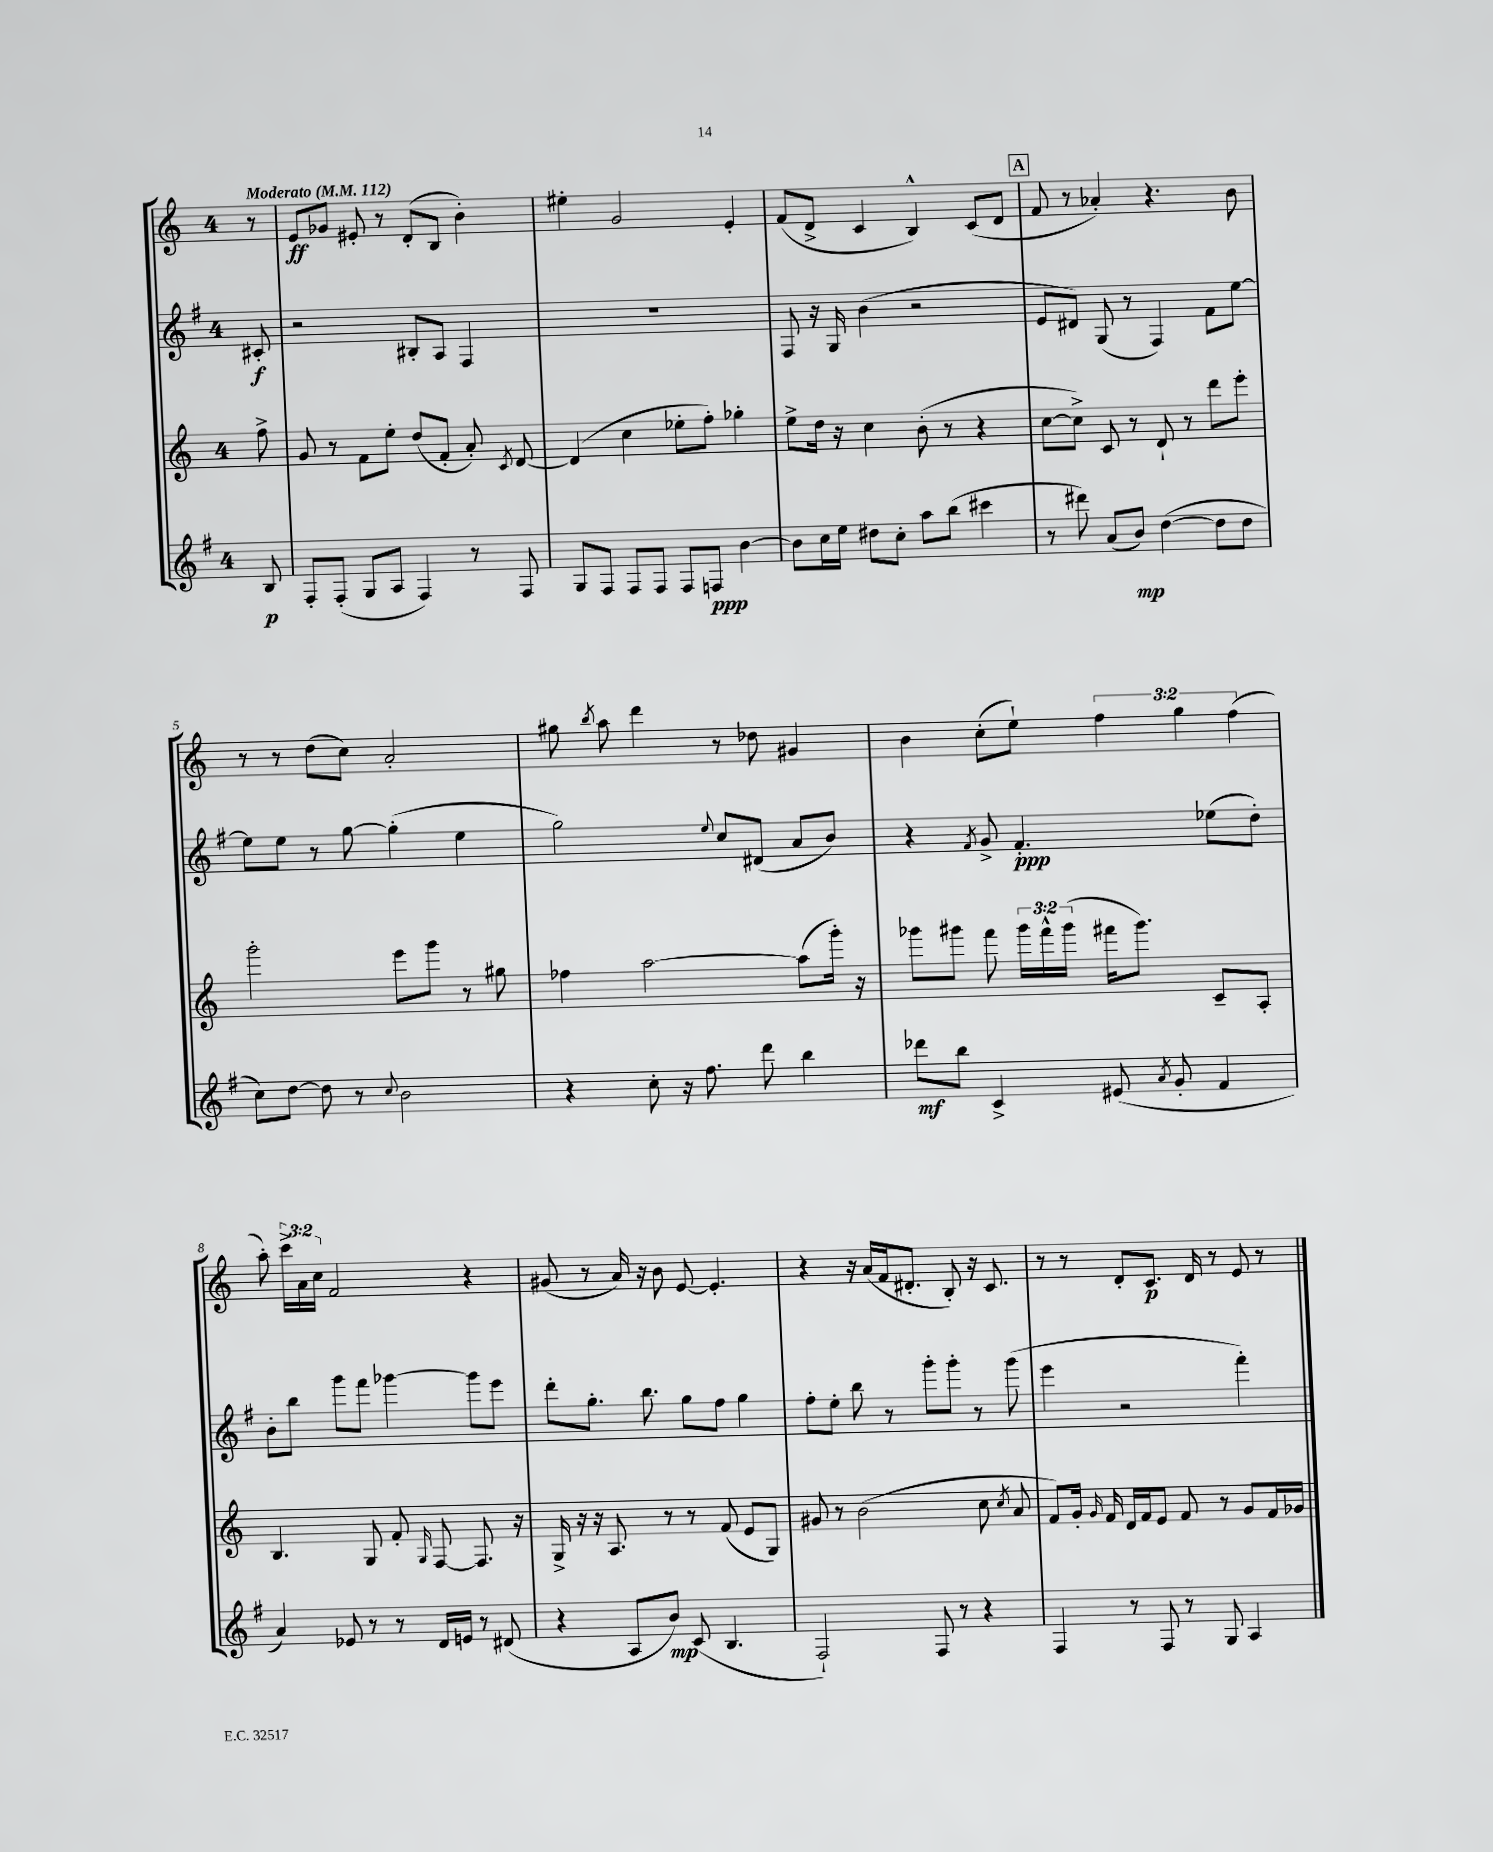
<<
\new StaffGroup <<
\new Staff = "s0" {
    \clef treble \key c \major \once \override Staff.TimeSignature.style = #'single-digit \time 4/4 \override Staff.TupletNumber.text = #tuplet-number::calc-fraction-text \partial 8 \tempo "Moderato" 4 = 112
    \autoBeamOff r8 |
    e'8[\ff ges'8] eis'8-. r8 d'8[-.( b8] b'4-.) |
    eis''4-. g'2 e'4-. |
    f'8[( d'8]-> c'4 b4-^) c'8[( d'8] |
    \mark \markup { \box "A" } f'8 r8 aes'4-.) r4. b'8 |
    r8 r8 d''8[( c''8]) a'2-. |
    gis''8 \acciaccatura { b''8 } a''8 d'''4 r8 des''8 gis'4 |
    b'4 c''8[-.( e''8]-!) \tuplet 3/2 { f''4 g''4 f''4( } |
    a''8-.) \tuplet 3/2 { c'''16[-> a'16 c''16] } f'2 r4 |
    gis'8( r8 a'16) r16 b'8 e'8~ e'4.-. |
    r4 r16 a'16[( f'16 dis'8.]-. b8-.) r16 c'8. |
    r8 r8 d'8[-. c'8.]\p d'16 r8 e'8 r8 \bar "|." |
}
\new Staff = "s1" {
    \clef treble \key g \major \once \override Staff.TimeSignature.style = #'single-digit \time 4/4 \partial 8
    \autoBeamOff cis'8-.\f |
    r2 bis8[-. a8] fis4 |
    R1 |
    fis8 r16 g16 b'4( r2 |
    \mark \markup { \box "A" } e'8[ dis'8]) g8( r8 fis4) fis'8[ e''8]~ |
    e''8[ e''8] r8 g''8~ g''4-.( e''4 |
    g''2) \appoggiatura { e''8 } c''8[ dis'8]( a'8[ b'8]) |
    r4 \acciaccatura { fis'8 } g'8-> fis'4.-.\ppp ees''8[( d''8]-.) |
    b'8[-. b''8] g'''8[ fis'''8] ges'''4~ ges'''8[ e'''8] |
    d'''8[-. g''8.]-. b''8. g''8[ fis''8] g''4 |
    fis''8[-. e''8]-. b''8 r8 g'''8[-. g'''8]-. r8 g'''8( |
    e'''4 r2 fis'''4-.) \bar "|." |
}
\new Staff = "s2" {
    \clef treble \key c \major \once \override Staff.TimeSignature.style = #'single-digit \time 4/4 \override Staff.TupletNumber.text = #tuplet-number::calc-fraction-text \partial 8
    \autoBeamOff f''8-> |
    g'8 r8 f'8[ e''8]-. d''8[( f'8]-. a'8-.) \acciaccatura { c'8 } d'8~ |
    d'4( c''4 ees''8[-. f''8]-.) ges''4-. |
    e''8[-> d''16] r16 c''4 b'8-.( r8 r4 |
    \mark \markup { \box "A" } c''8[~ c''8]->) c'8 r8 d'8-! r8 d'''8[ e'''8]-. |
    g'''2-. e'''8[ g'''8] r8 gis''8 |
    fes''4 a''2~ a''8[( g'''16]-.) r16 |
    ges'''8[ gis'''8] f'''8 \tuplet 3/2 { gis'''16[ f'''16-^ gis'''16]( } fis'''16[ gis'''8.]) c'8[-- a8]-. |
    b4. g8 f'8-. \grace { g16 } f8~ f8. r16 |
    g16-> r16 r16 a8. r8 r8 f'8( e'8[ g8]) |
    gis'8 r8 b'2( c''8 \acciaccatura { c''8 } a'8 |
    f'8[) g'16]-. \grace { g'16 } f'16 d'16[ f'16 e'8] f'8 r8 g'8[ f'16 ges'16] \bar "|." |
}
\new Staff = "s3" {
    \clef treble \key g \major \once \override Staff.TimeSignature.style = #'single-digit \time 4/4 \partial 8
    \autoBeamOff b8\p |
    fis8[-. fis8]-.( g8[ a8] fis4) r8 fis8 |
    g8[ fis8] fis8[ fis8] fis8[ f8]\ppp b'4~ |
    b'8[ c''16 e''16] dis''8[ c''8]-. a''8[ b''8]( cis'''4 |
    \mark \markup { \box "A" } r8 dis'''8) a'8[( b'8]\mp) d''4~( d''8[ d''8] |
    c''8[) d''8]~ d''8 r8 \appoggiatura { c''8 } b'2 |
    r4 c''8-. r16 fis''8. d'''8 b''4 |
    des'''8[\mf b''8] c'4-> eis'8( \acciaccatura { a'8 } g'8-. fis'4 |
    a'4) ees'8 r8 r8 d'16[ e'16] r8 dis'8( |
    r4 a8[ b'8]\mp) c'8( b4. |
    fis2-!) fis8 r8 r4 |
    fis4 r8 fis8 r8 g8 a4 \bar "|." |
}
>>
>>
